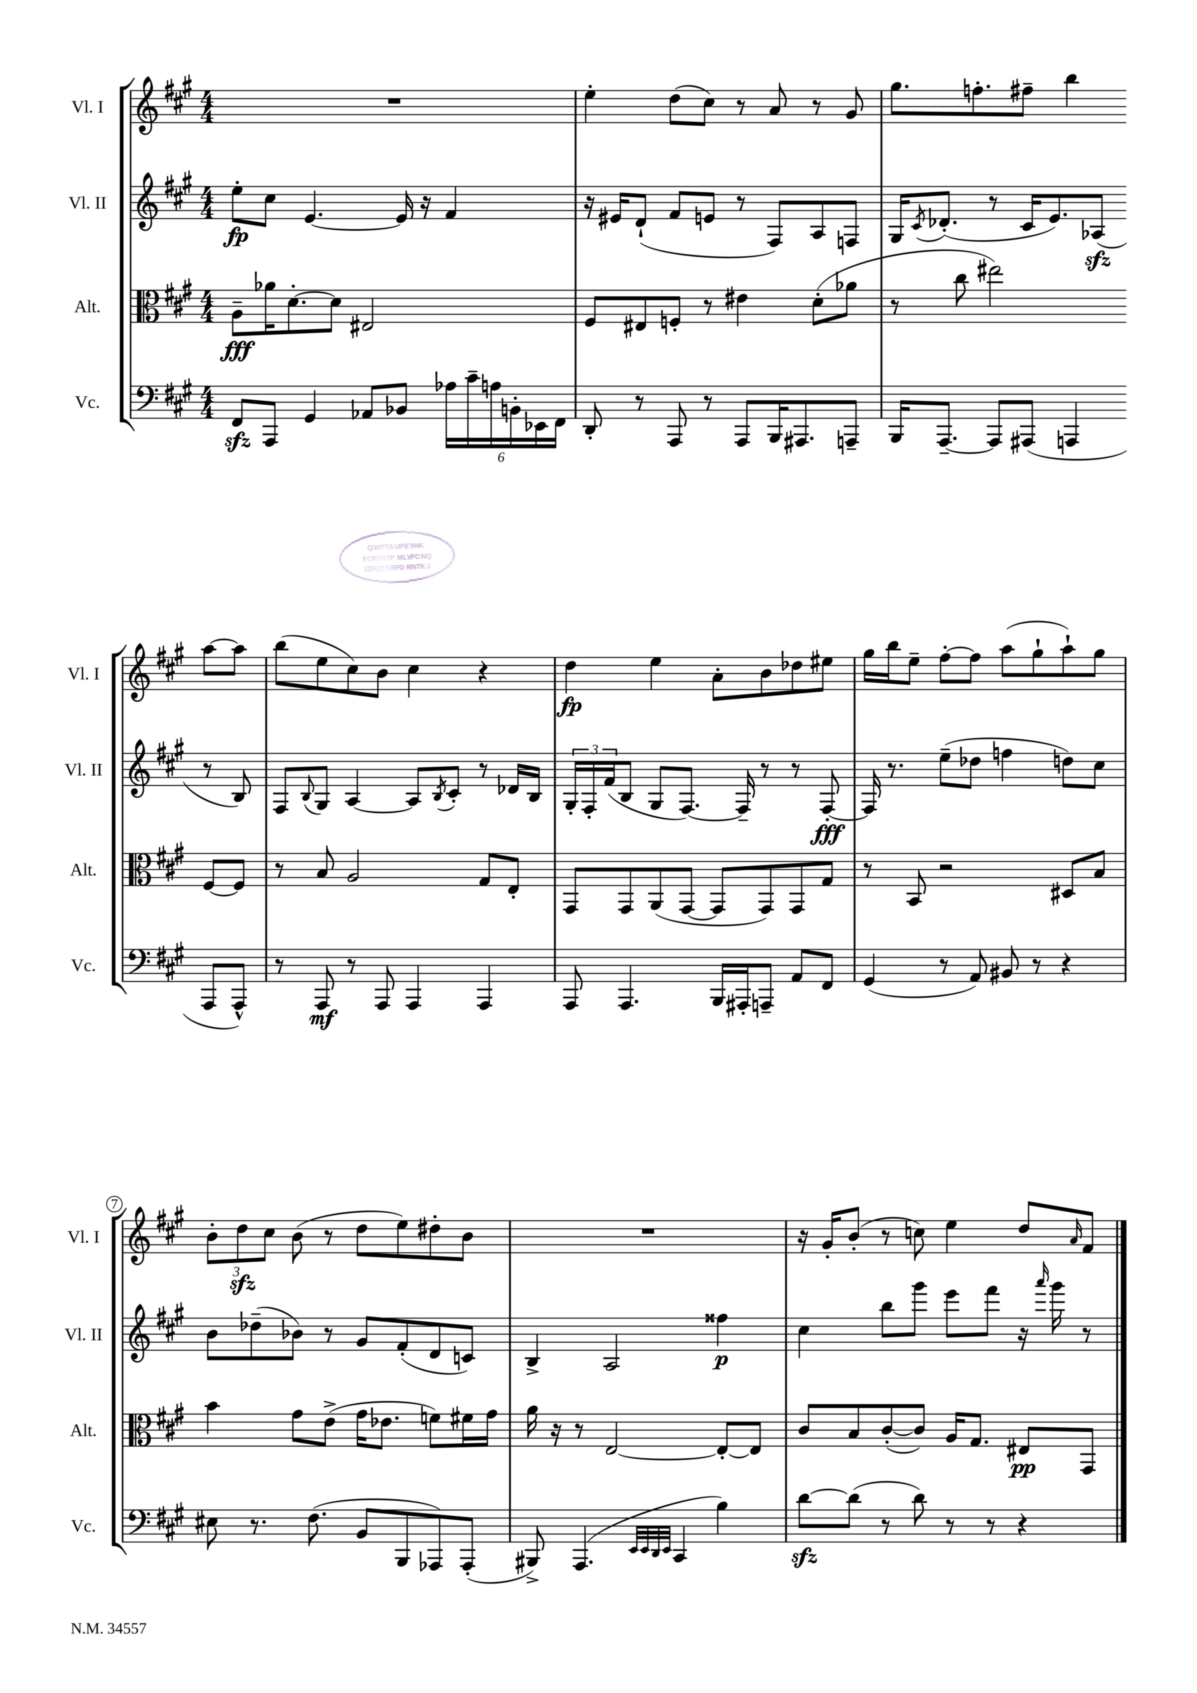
<<
\new StaffGroup <<
\new Staff = "s0" \with { instrumentName = "Vl. I" shortInstrumentName = "Vl. I" } {
    \clef treble \key a \major \numericTimeSignature \time 4/4
    R1 |
    e''4-. d''8( cis''8) r8 a'8 r8 gis'8 |
    gis''8. f''8.-. fis''8-- b''4 a''8~ a''8 |
    b''8( e''8 cis''8) b'8 cis''4 r4 |
    d''4\fp e''4 a'8-. b'8 des''8 eis''8 |
    gis''16 b''16 e''8-- fis''8~-. fis''8 a''8( gis''8-! a''8-!) gis''8 |
    \tuplet 3/2 { b'8-. d''8\sfz cis''8 } b'8( r8 d''8 e''8) dis''8-. b'8 |
    R1 |
    r16 gis'16-. b'8-.( r8 c''8) e''4 d''8 \grace { a'16 } fis'8 \bar "|." |
}
\new Staff = "s1" \with { instrumentName = "Vl. II" shortInstrumentName = "Vl. II" } {
    \clef treble \key a \major \numericTimeSignature \time 4/4
    e''8-.\fp cis''8 e'4.~ e'16 r16 fis'4 |
    r16 eis'16 d'8-!( fis'8 e'8 r8 fis8) a8 f8 |
    gis16 \acciaccatura { cis'8 } des'8.-.( r8 cis'16 e'8.) aes8\sfz( r8 b8) |
    fis8 \appoggiatura { b8 } gis8 a4~ a8 \acciaccatura { b8 } cis'8-. r8 des'16 b16 |
    \tuplet 3/2 { gis16-. fis16-. fis'16( } b8 gis8 fis8.~) fis16-- r8 r8 fis8~-.\fff |
    fis16 r8. e''8--( des''8 f''4 d''8) cis''8 |
    b'8 des''8--( bes'8) r8 gis'8 fis'8-.( d'8 c'8) |
    b4-> a2 fisis''4\p |
    cis''4 b''8 gis'''8 e'''8 fis'''8 r16 \grace { a'''16 } gis'''16 r8 \bar "|." |
}
\new Staff = "s2" \with { instrumentName = "Alt." shortInstrumentName = "Alt." } {
    \clef alto \key a \major \numericTimeSignature \time 4/4
    a8--\fff aes'16 d'8.~-. d'8 eis2 |
    fis8 eis8 f8-. r8 eis'4 d'8-.( aes'8 |
    r8 cis''8 eis''2) fis8~ fis8 |
    r8 b8 a2 gis8 e8-. |
    gis,8 gis,8 a,8( gis,8~ gis,8 gis,8) gis,8 gis8 |
    r8 b,8 r2 dis8 b8 |
    b'4 gis'8 e'8->( gis'16 ees'8. f'8) fis'16 gis'16 |
    a'16 r16 r8 e2~ e8~-. e8 |
    cis'8 b8 cis'8~-.( cis'8) a16 gis8. eis8\pp gis,8 \bar "|." |
}
\new Staff = "s3" \with { instrumentName = "Vc." shortInstrumentName = "Vc." } {
    \clef bass \key a \major \numericTimeSignature \time 4/4
    fis,8\sfz a,,8 gis,4 aes,8 bes,8 \tuplet 6/4 { aes16 cis'16-- a16 b,16-. ees,16 fis,16 } |
    d,8-. r8 a,,8 r8 a,,8 b,,16 ais,,8. a,,8-- |
    b,,16 a,,8.~-- a,,8 ais,,8( a,,4 a,,8 a,,8-^) |
    r8 a,,8\mf r8 a,,8 a,,4 a,,4 |
    a,,8 a,,4. b,,16 ais,,16-. a,,8-- a,8 fis,8 |
    gis,4( r8 a,8) bis,8 r8 r4 |
    eis8 r8. fis8.( b,8 b,,8 aes,,8) aes,,8-.( |
    bis,,8->) a,,4.( \grace { e,32 e,32 d,32 e,32 } cis,4 b4) |
    d'8~\sfz d'8( r8 d'8) r8 r8 r4 \bar "|." |
}
>>
>>
\layout { \context { \Score \override BarNumber.stencil = #(make-stencil-circler 0.1 0.3 ly:text-interface::print) } }
